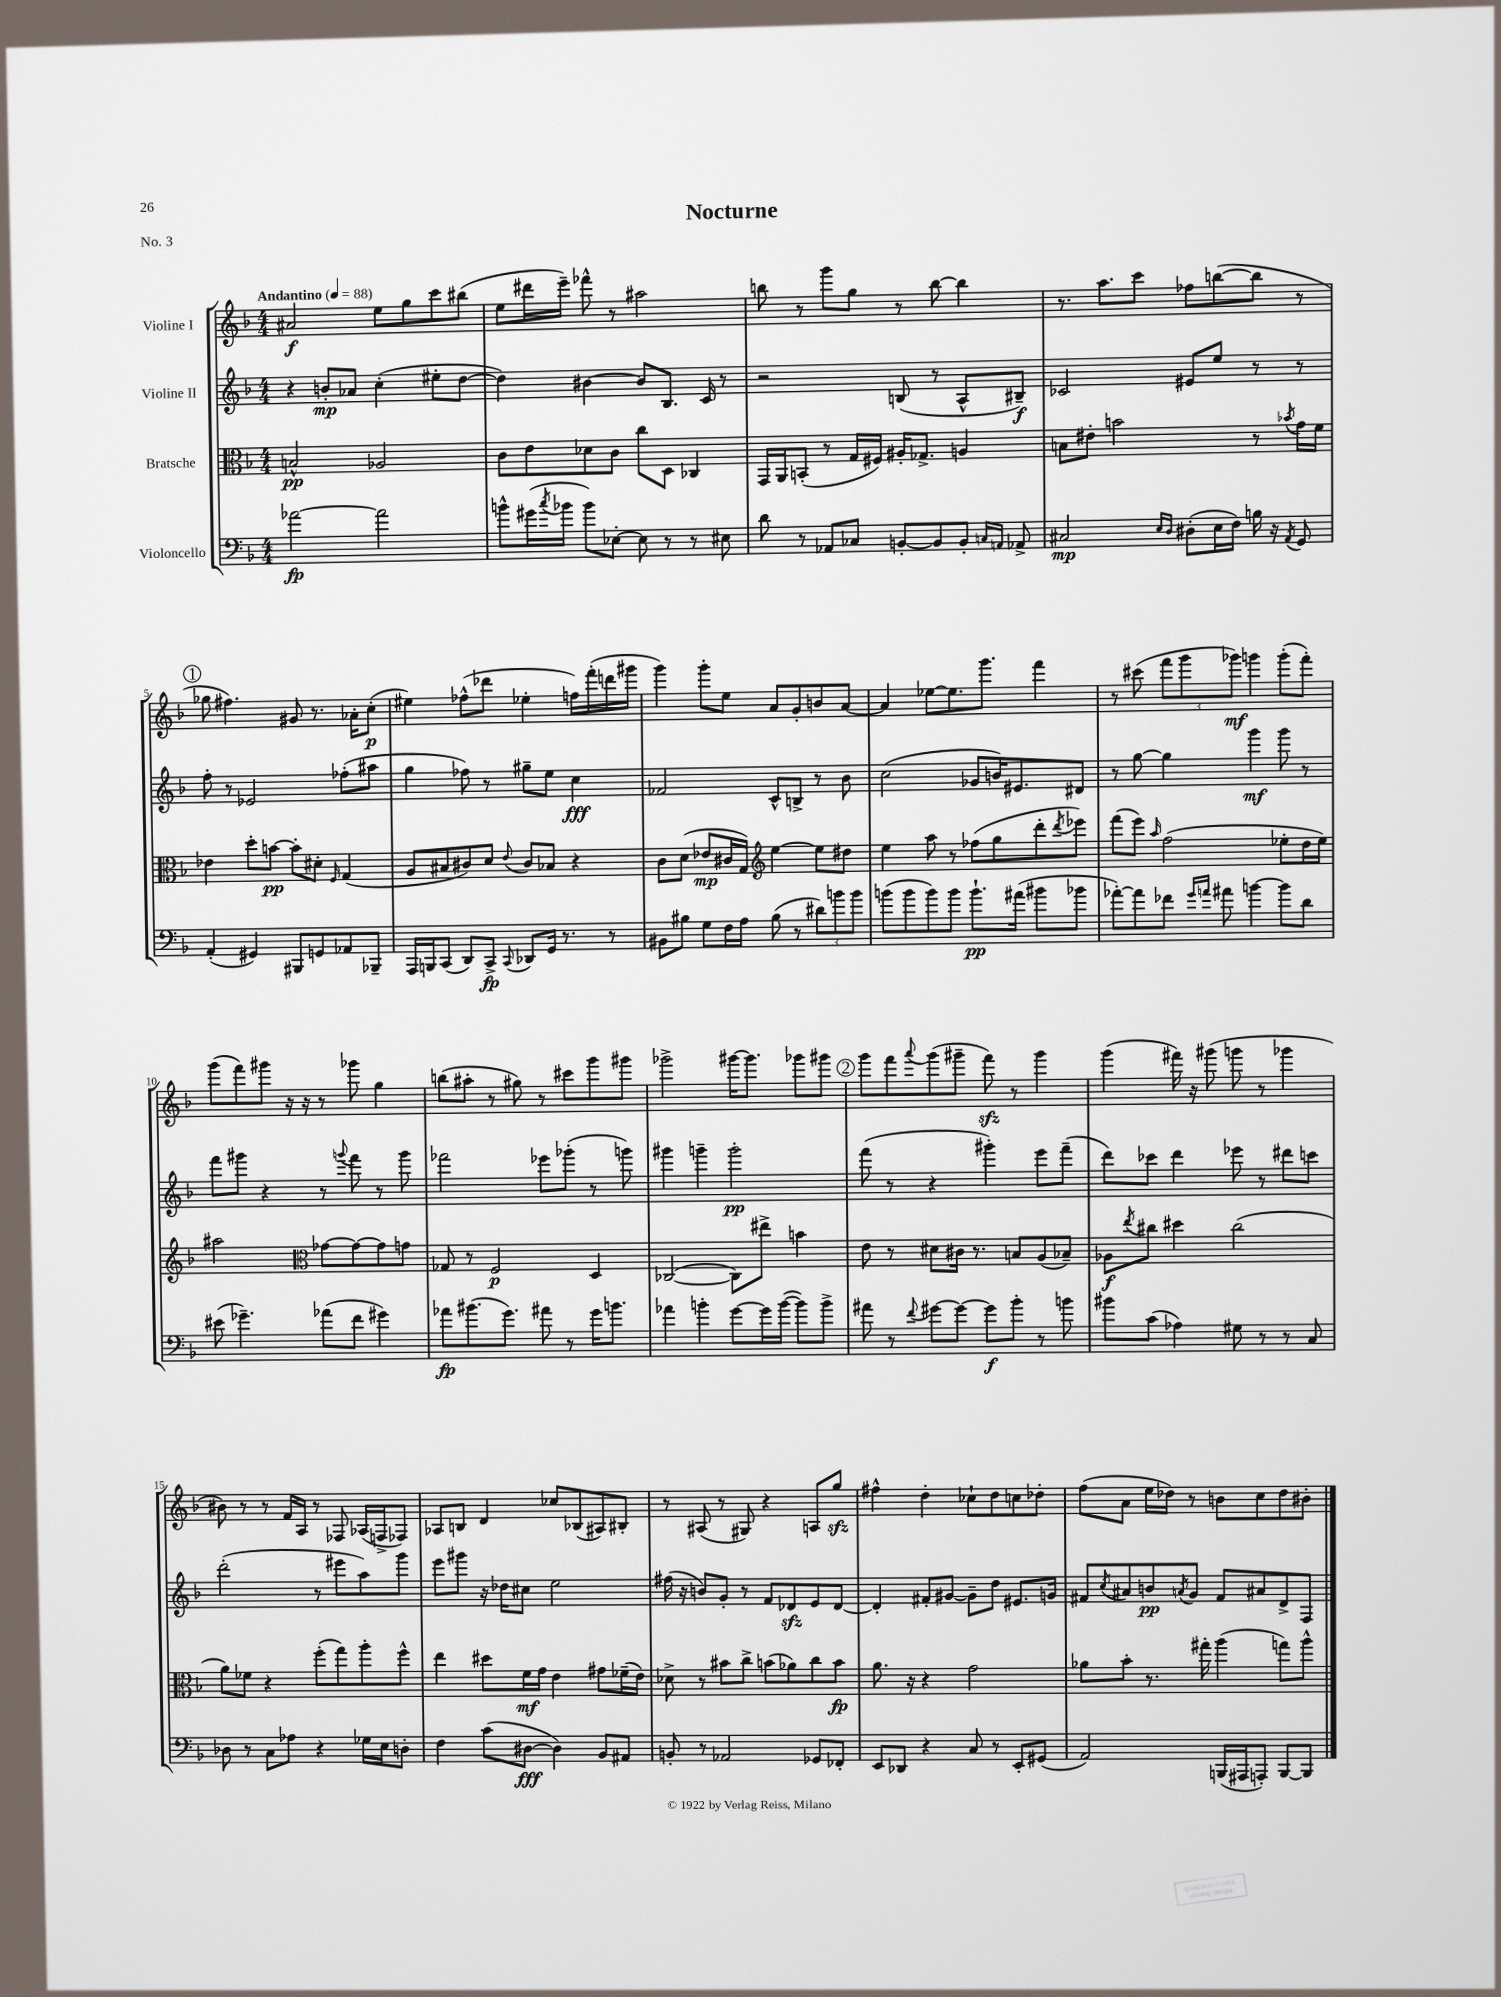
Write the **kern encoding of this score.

**kern	**dynam	**kern	**dynam	**kern	**dynam	**kern	**dynam
*part4	*part4	*part3	*part3	*part2	*part2	*part1	*part1
*staff4	*staff4	*staff3	*staff3	*staff2	*staff2	*staff1	*staff1
*I"Violoncello	*	*I"Bratsche	*	*I"Violine II	*	*I"Violine I	*
*clefF4	*	*clefC3	*	*clefG2	*	*clefG2	*
*k[b-]	*	*k[b-]	*	*k[b-]	*	*k[b-]	*
*M4/4	*	*M4/4	*	*M4/4	*	*M4/4	*
*MM88	*	*MM88	*	*MM88	*	*MM88	*
=1	=1	=1	=1	=1	=1	=1	=1
!	!	!	!	!	!	!LO:TX:a:B:t=Andantino	!
[2a-X\	fp	2Bn^^/	pp	4r	.	2a#X/	f
.	.	.	.	8bn'/L	mp	.	.
.	.	.	.	8a-X/J	.	.	.
2a-\]	.	2A-X/	.	(4cc'\	.	8ee\L	.
.	.	.	.	.	.	8gg\	.
.	.	.	.	8ee#X'\L	.	8ccc\	.
.	.	.	.	[8dd\J	.	(8bb#X\J	.
=2	=2	=2	=2	=2	=2	=2	=2
8bn^^\L	.	8c\L	.	4dd\])	.	8ee\L	.
(16g#X\L	.	8e\	.	.	.	16ddd#X\L	.
8qcc/	.	.	.	.	.	.	.
16b-X\JJ	.	.	.	.	.	16eee~\JJ)	.
8b-\L)	.	8d-X\	.	[4b#X\	.	8fff-X^^\	.
[8E-X'\J	.	8c\J	.	.	.	8r	.
8E-\]	.	8cc\L	.	8b#/L]	.	2aa#X\	.
8r	.	8D\J	.	8.B-/J	.	.	.
8r	.	4C-X/	.	.	.	.	.
.	.	.	.	16c/	.	.	.
8E#X\	.	.	.	8r	.	.	.
=3	=3	=3	=3	=3	=3	=3	=3
8d\	.	16GG/LL	.	2r	.	8bbn\	.
.	.	16AA/J	.	.	.	.	.
8r	.	(8BBn'/J	.	.	.	8r	.
8AA-X/L	.	8r	.	.	.	8ggg\L	.
8C-X/J	.	16G/LL	.	.	.	8gg\J	.
.	.	16F#X/JJ)	.	.	.	.	.
[8BBn'/L	.	16A#X'/KL	.	(8Bn/	.	8r	.
.	.	8.G-X^/J	.	.	.	.	.
8BB/]	.	.	.	8r	.	[8bb\	.
8BB'/J	.	4An/	.	8A^^/L	.	4bb\]	.
16qqCn/LL	.	.	.	.	.	.	.
16qqAAn/JJ	.	.	.	.	.	.	.
8AA-X^/	.	.	.	8B#X~/J)	f	.	.
=4	=4	=4	=4	=4	=4	=4	=4
2C#X/	mp	8Bn\L	.	2c-X/	.	8.r	.
.	.	8e#X'\J	.	.	.	.	.
.	.	.	.	.	.	8.aa\L	.
.	.	2bn\	.	.	.	.	.
.	.	.	.	.	.	8ccc\J	.
16qqE/LL	.	.	.	.	.	.	.
16qqD/JJ	.	.	.	.	.	.	.
(8D#X'\L	.	.	.	8e#X/L	.	8ff-X\L	.
16E\L	.	.	.	8ee/J	.	([8bbn\	.
16F\JJ)	.	.	.	.	.	.	.
16Bn\	.	8r	.	8r	.	8bb\J]	.
16r	.	.	.	.	.	.	.
8qAA/	.	8qb-X/	.	.	.	.	.
8GG/	.	16g\LL	.	8r	.	8r	.
.	.	16f\JJ	.	.	.	.	.
!!LO:LB:g=z
!!LO:REH:place=s1:t=1
=5	=5	=5	=5	=5	=5	=5	=5
(4AA'/	.	4e-X\	.	8ff'\	.	8gg-X\	.
.	.	.	.	8r	.	4.ff#X\)	.
4GG#X/)	.	8dd'\L	.	2e-X/	.	.	.
.	.	[8bn\J	pp	.	.	.	.
8BBB#X/L	.	8b'\L]	.	.	.	8g#X/	.
8GGn/	.	8d#X'\J	.	.	.	8.r	.
.	.	16qqF/	.	.	.	.	.
8AA-X/	.	(4G/	.	(8ff-X'\L	.	.	.
.	.	.	.	.	.	16a-X'\KL	.
8BBB-X~/J	.	.	.	8aa#X\J	.	(8cc'\J	p
=6	=6	=6	=6	=6	=6	=6	=6
16AAA/LL	.	8A/L	.	4gg\	.	4ee#X\)	.
16BBBn/J	.	.	.	.	.	.	.
(8CC/J	.	8B#X/	.	.	.	.	.
8DD/L)	.	8c#X/)	.	8ff-X\)	.	(8ff-X^^\L	.
8CC^/J	fp	8d/J	.	8r	.	8ddd-X\J	.
8qqCC/	.	8qqe/	.	.	.	.	.
8DD-X/L	.	8c#/L	.	8gg#X~\L	.	4ee-X'\	.
16GG/Jk	.	8B-X/J	.	8ee\J	.	.	.
8.r	.	.	.	.	.	.	.
.	.	4r	.	4cc\	fff	16ffn\LL)	.
.	.	.	.	.	.	(16fff'\	.
8r	.	.	.	.	.	16dddn\	.
.	.	.	.	.	.	16ggg#X\JJ	.
=7	=7	=7	=7	=7	=7	=7	=7
8BB#X\L	.	8c\L	.	2f-X/	.	4ggg\)	.
8B#X\J	.	(8d\J	.	.	.	.	.
8G\L	.	8e-X/L	mp	.	.	8ggg'\L	.
16F\L	.	16c#X/L	.	.	.	8ee\J	.
16A\JJ	.	16G/JJ)	.	.	.	.	.
*	*	*clefG2	*	*	*	*	*
(8B#\	.	[4ee\	.	8c^^/L	.	8a/L	.
8r	.	.	.	8Bn^/J	.	8g'/	.
12d#X\L)	.	8ee\L]	.	8r	.	8bn/	.
12bn\	.	.	.	.	.	.	.
.	.	8dd#X\J	.	8b-\	.	[8a/J	.
12b\J	.	.	.	.	.	.	.
=8	=8	=8	=8	=8	=8	=8	=8
(8bn\L	.	4ee\	.	(2cc\	.	4a/]	.
8b\	.	.	.	.	.	.	.
8b\)	.	8aa\	.	.	.	[8ee-X\L	.
8b\J	.	8r	.	.	.	8.ee-\]	.
8.b`\L	pp	(8ff-X\L	.	8g-X/L	.	.	.
.	.	.	.	.	.	8.ggg\J	.
.	.	8gg\	.	16bn/K)	.	.	.
(16a#X\Jk	.	.	.	8.e#X/	.	.	.
8b#X\L	.	8ddd'\	.	.	.	4fff\	.
.	.	8qddd/	.	.	.	.	.
8b-X\J	.	8eee-X\J)	.	8d#X/J	.	.	.
=9	=9	=9	=9	=9	=9	=9	=9
[8a-X'\L)	.	(8fff\L	.	8r	.	8r	.
8a-\]	.	8eee\J)	.	[8gg\	.	(8ccc#X\	.
.	.	16qqaa/	.	.	.	.	.
8f-X\J	.	(2ff\	.	4gg\]	.	12fff\L	.
.	.	.	.	.	.	12ggg\	.
16qqg/LL	.	.	.	.	.	.	.
16qqan/JJ	.	.	.	.	.	.	.
8a#X\	.	.	.	.	.	.	.
.	.	.	.	.	.	12ggg-X\J)	mf
[4bn\	.	.	.	4ggg\	mf	4gggn\	.
8b\L]	.	8ee-X'\L	.	8ggg\	.	(8ggg'\L	.
8d\J	.	16dd\L	.	8r	.	8fff'\J)	.
.	.	16ee-\JJ)	.	.	.	.	.
!!LO:LB:g=z
=10	=10	=10	=10	=10	=10	=10	=10
(8e#X\	.	2aa#X\	.	8fff\L	.	(8ggg\L	.
4.g-X~\)	.	.	.	8ggg#X\J	.	8fff\)	.
.	.	.	.	4r	.	8ggg#X\J	.
.	.	.	.	.	.	16r	.
.	.	.	.	.	.	16r	.
*	*	*clefC3	*	*	*	*	*
(8a-X\L	.	[8g-X\L	.	8r	.	8r	.
.	.	.	.	8qqgggn/	.	.	.
8f\J	.	8g-\_	.	8fff\	.	8ggg-X\	.
4g#X\)	.	8g-\]	.	8r	.	4gg\	.
.	.	8gn\J	.	8ggg\	.	.	.
=11	=11	=11	=11	=11	=11	=11	=11
8a-X\L	fp	8G-X/	.	2fff-X\	.	(8bbn\L	.
(8.b#X\	.	8r	.	.	.	8aa#X'\J	.
.	.	2F/	p	.	.	8r	.
8.g\J)	.	.	.	.	.	.	.
.	.	.	.	.	.	8gg#X\)	.
8a#X\	.	.	.	8eee-X\L	.	8r	.
8r	.	.	.	(8ggg-X'\J	.	8ccc#X\L	.
16g\KL	.	4D/	.	8r	.	8ggg\	.
8.bn\J	.	.	.	.	.	.	.
.	.	.	.	8gggn\)	.	8ggg#X\J	.
=12	=12	=12	=12	=12	=12	=12	=12
4a-X\	.	([2C-X/	.	4ggg#X\	.	2ggg-X^\	.
4bn'\	.	.	.	4gggn~\	.	.	.
[8g\L	.	8C-\L])	.	2ggg'\	pp	[16ggg#X\KL	.
.	.	.	.	.	.	8.ggg#\J]	.
16g\L]	.	8ee#X^\J	.	.	.	.	.
([16b\JJ	.	.	.	.	.	.	.
8b\L])	.	4bn\	.	.	.	8ggg-X\L	.
8b^\J	.	.	.	.	.	8ggg#X\J	.
!!LO:REH:place=s1:t=2
=13	=13	=13	=13	=13	=13	=13	=13
8a#X\	.	8e\	.	(8fff\	.	8ggg\L	.
8r	.	8r	.	8r	.	8fff\	.
8qqf/	.	.	.	.	.	8qqaaa/	.
[8g#X\L	.	8d#X\L	.	4r	.	(8ggg\	.
8g#\J_	.	16c#X\Jk	.	.	.	8ggg#X~\J	.
.	.	8.r	.	.	.	.	.
8g#\L]	f	.	.	4ggg#X'\)	.	8fffzz\)	.
8b-'\J	.	8Bn/L	.	.	.	8r	.
8r	.	(8A/	.	8eee\L	.	4ggg#\	.
8bn\	.	8B-X~/J)	.	(8fff~\J	.	.	.
=14	=14	=14	=14	=14	=14	=14	=14
8b#X\L	.	8A-X\L	f	8ddd\L)	.	(4ggg\	.
.	.	8qee/	.	.	.	.	.
(8c\J	.	8cc#X\J	.	8ccc-X\J	.	.	.
4A-X\)	.	4dd#X\	.	4ddd\	.	16fff#X\)	.
.	.	.	.	.	.	16r	.
.	.	.	.	.	.	(8ggg#X\	.
8G#X\	.	(2cc#\	.	8eee-X\	.	8gggn\	.
8r	.	.	.	8r	.	8r	.
8r	.	.	.	8ddd#X\L	.	4ggg-X\	.
8C/	.	.	.	8cccn\J	.	.	.
!!LO:LB:g=z
=15	=15	=15	=15	=15	=15	=15	=15
8D-X\	.	8a\L)	.	(2ddd'\	.	8b#X\)	.
8r	.	8f-X\J	.	.	.	8r	.
8C\L	.	4r	.	.	.	8r	.
8A-X\J	.	.	.	.	.	16f/LL	.
.	.	.	.	.	.	16A/JJ	.
4r	.	(8ff'\L	.	8r	.	8r	.
.	.	8gg\)	.	8eee#X\L	.	8F-X/	.
16G-X\LL	.	8aa'\	.	8aa\)	.	(16A-X/LL	.
16E\J	.	.	.	.	.	16Fn^/J	.
8Dn'\J	.	8ff^^\J	.	8ggg\J	.	8F-X/J)	.
=16	=16	=16	=16	=16	=16	=16	=16
4F\	.	4ee\	.	8eee\L	.	8A-X/L	.
.	.	.	.	8ggg#X\J	.	8Bn/J	.
(8c\L	.	8dd#X\L	.	16r	.	4d/	.
.	.	.	.	16dd-X\KL	.	.	.
[8D#X\J	fff	16f\L	mf	8cc#X\J	.	.	.
.	.	16g\JJ	.	.	.	.	.
4D#\])	.	4e\	.	2ee\	.	8cc-X/L	.
.	.	.	.	.	.	(8B-X/	.
8BB-/L	.	8g#X\L	.	.	.	8A#X/)	.
8AA#X/J	.	(16f-X~\L	.	.	.	8B#X'/J	.
.	.	16e\JJ)	.	.	.	.	.
=17	=17	=17	=17	=17	=17	=17	=17
8BBn'/	.	8d-X^\	.	(16ff#X\	.	8r	.
.	.	.	.	16r	.	.	.
8r	.	8r	.	8bn/L)	.	(8A#X/	.
2AA-X/	.	8b#X\L	.	8g'/J	.	8r	.
.	.	8cc^\J	.	8r	.	8G#X/)	.
.	.	(8bn\L	.	8f/L	.	4r	.
.	.	8a-X\)	.	8d-Xzz/	.	.	.
8GG-X/L	.	8cc\	.	8e/	.	8An/L	.
8FF-X'/J	.	8b\J	fp	[8d-/J	.	8ggzz/J	.
=18	=18	=18	=18	=18	=18	=18	=18
8EE/L	.	8.a\	.	4d-'/]	.	4ff#X^^\	.
8DD-X/J	.	.	.	.	.	.	.
.	.	16r	.	.	.	.	.
4r	.	4r	.	8f#X'/L	.	4dd'\	.
.	.	.	.	[8g#X/J	.	.	.
8C/	.	2g\	.	8g#~\L]	.	8cc-X`\L	.
8r	.	.	.	8dd\J	.	8dd\	.
8EE'/L	.	.	.	8.e#X/L	.	8ccn\	.
(8GG#X/J	.	.	.	.	.	8dd-X'\J	.
.	.	.	.	16gn/Jk	.	.	.
=19	=19	=19	=19	=19	=19	=19	=19
2AA/)	.	8a-X\L	.	8f#X/L	.	(8ff\L	.
.	.	.	.	8qcc/	.	.	.
.	.	8b-'\J	.	8a#X/	.	8a\J	.
.	.	8.r	.	8bn/	pp	16ee\LL	.
.	.	.	.	.	.	16dd-X\JJ)	.
.	.	.	.	8qan/	.	.	.
.	.	.	.	8g/J	.	8r	.
.	.	16gg#X'\	.	.	.	.	.
(16BBBn/LL	.	(4aa\	.	8f#/L	.	8bn\L	.
16AAA#X/J	.	.	.	.	.	.	.
8AAAn'/J)	.	.	.	8a#X/	.	8cc\	.
[8BBB/L	.	8ggn\L)	.	8d^/	.	8dd-\	.
8BBB/J]	.	8aa^^\J	.	8F/J	.	8b#X'\J	.
==	==	==	==	==	==	==	==
*-	*-	*-	*-	*-	*-	*-	*-
